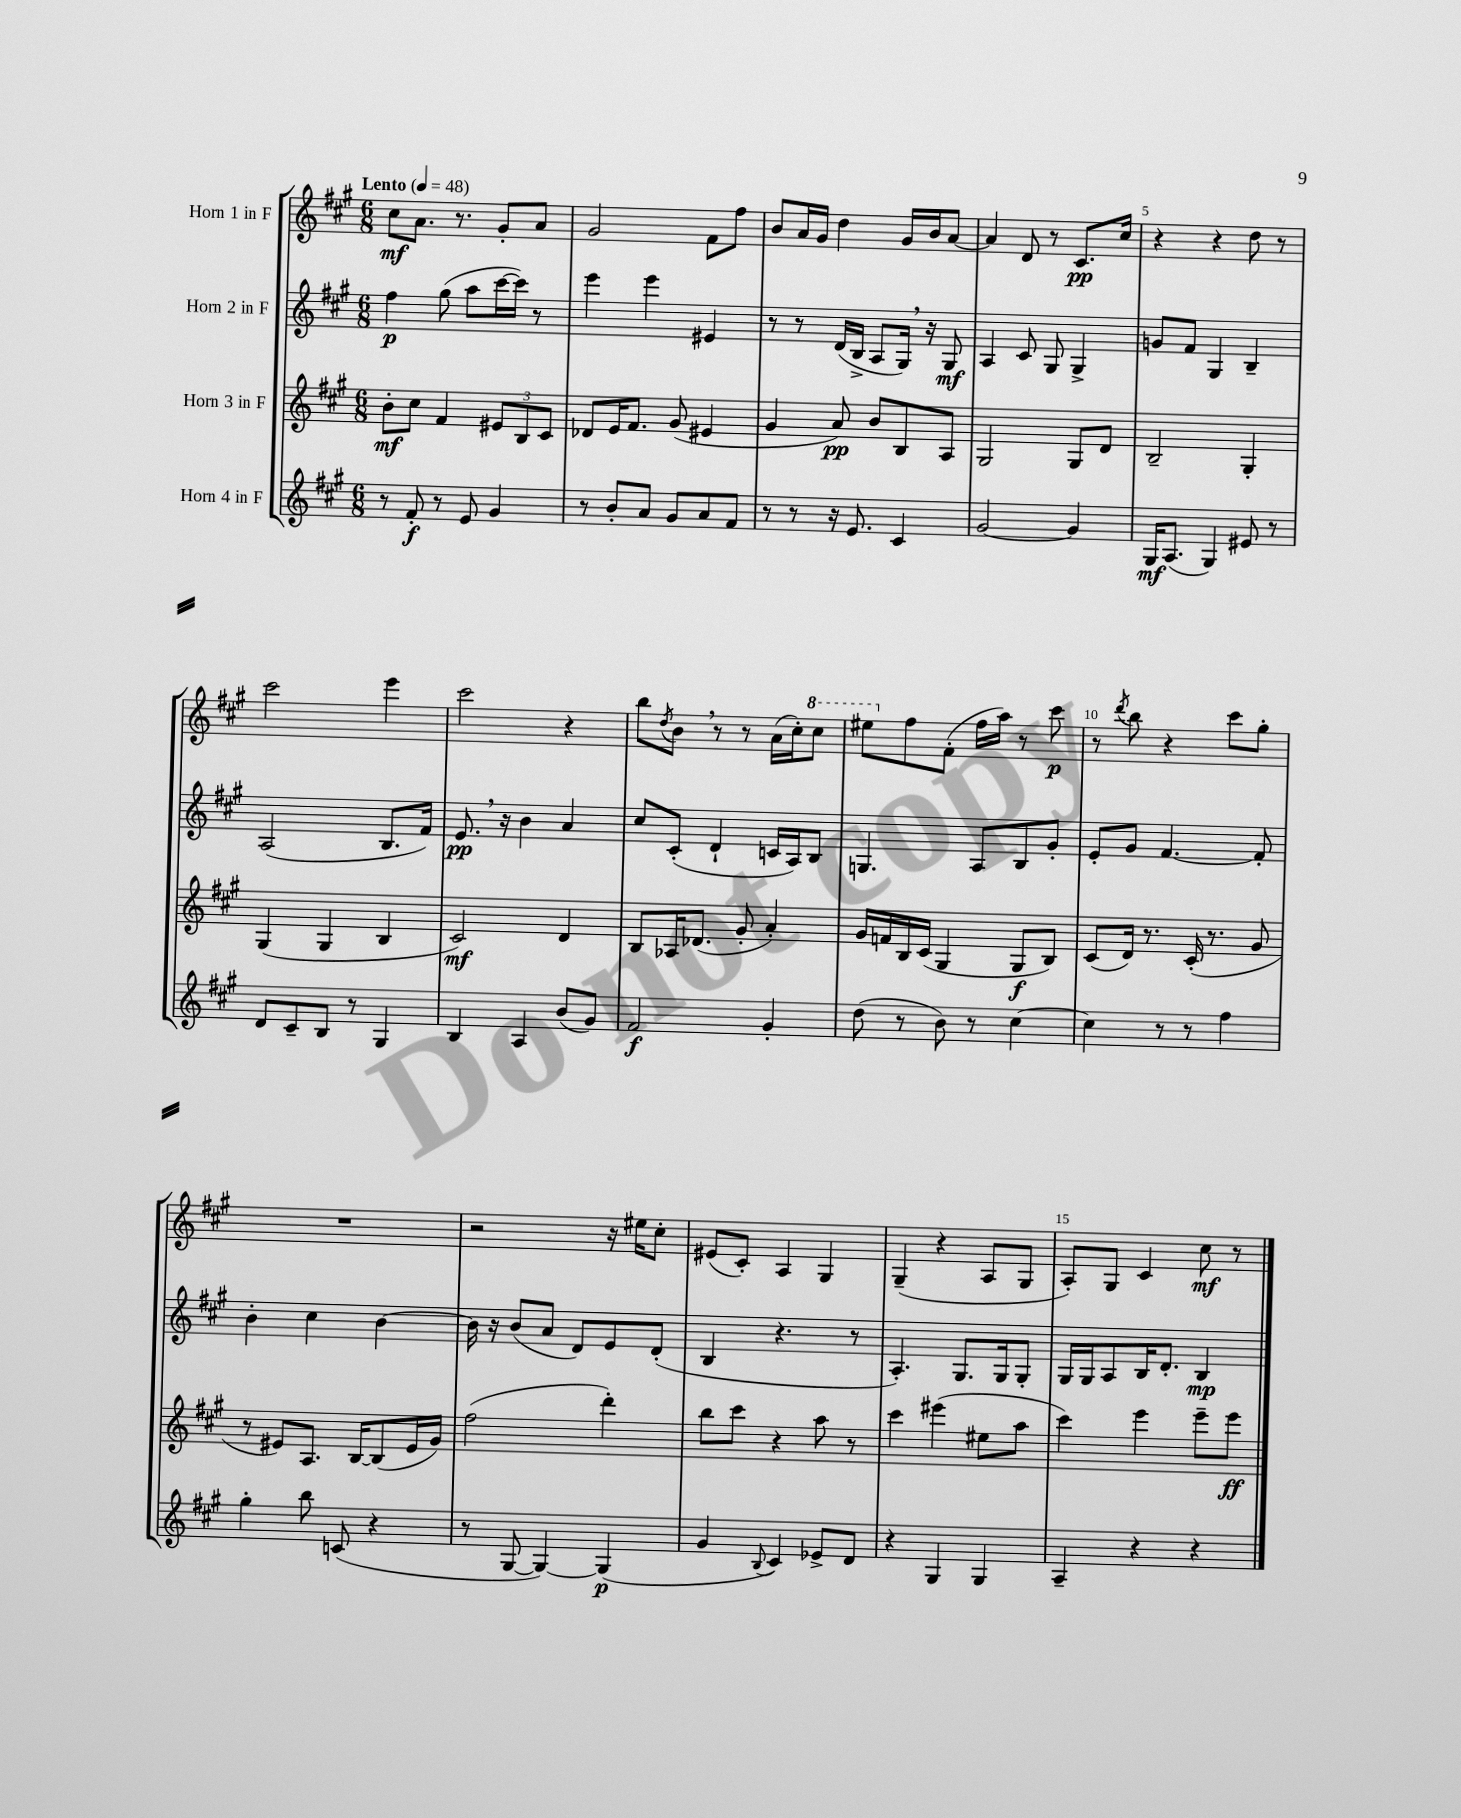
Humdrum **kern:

**kern	**dynam	**kern	**dynam	**kern	**dynam	**kern	**dynam
*part4	*part4	*part3	*part3	*part2	*part2	*part1	*part1
*staff4	*staff4	*staff3	*staff3	*staff2	*staff2	*staff1	*staff1
*I"Horn 4 in F	*	*I"Horn 3 in F	*	*I"Horn 2 in F	*	*I"Horn 1 in F	*
*clefG2	*	*clefG2	*	*clefG2	*	*clefG2	*
*k[f#c#g#]	*	*k[f#c#g#]	*	*k[f#c#g#]	*	*k[f#c#g#]	*
*M6/8	*	*M6/8	*	*M6/8	*	*M6/8	*
*MM48	*	*MM48	*	*MM48	*	*MM48	*
=1	=1	=1	=1	=1	=1	=1	=1
!	!	!	!	!	!	!LO:TX:a:B:t=Lento	!
8r	.	8b'\L	mf	4ff#\	p	8cc#\L	mf
8f#'/	f	8cc#\J	.	.	.	8.a\J	.
8r	.	4f#/	.	(8gg#\	.	.	.
.	.	.	.	.	.	8.r	.
8e/	.	.	.	8aa\L	.	.	.
4g#/	.	12e#X/L	.	[16ccc#\L	.	8g#'/L	.
.	.	.	.	16ccc#\JJ])	.	.	.
.	.	12B/	.	.	.	.	.
.	.	.	.	8r	.	8a/J	.
.	.	12c#/J	.	.	.	.	.
=2	=2	=2	=2	=2	=2	=2	=2
8r	.	8d-X/L	.	4eee\	.	2g#/	.
8b'/L	.	16e/K	.	.	.	.	.
.	.	8.f#/J	.	.	.	.	.
8a/J	.	.	.	4eee\	.	.	.
8g#/L	.	(8g#/	.	.	.	.	.
8a/	.	4e#X/	.	4e#X/	.	8f#\L	.
8f#/J	.	.	.	.	.	8ff#\J	.
=3	=3	=3	=3	=3	=3	=3	=3
8r	.	4g#/	.	8r	.	8b/L	.
8r	.	.	.	8r	.	16a/L	.
.	.	.	.	.	.	16g#/JJ	.
16r	.	8a/)	pp	(16d/LL	.	4dd\	.
8.e/	.	.	.	16B^/JJ	.	.	.
.	.	8b/L	.	8A/L	.	.	.
4c#/	.	8B/	.	16G#,/Jk)	.	16g#/LL	.
.	.	.	.	16r	.	16b/J	.
.	.	8A/J	.	8G#/	mf	[8a/J	.
=4	=4	=4	=4	=4	=4	=4	=4
[2g#/	.	2G#/	.	4A/	.	4a/]	.
.	.	.	.	8c#/	.	8d/	.
.	.	.	.	8G#/	.	8r	.
4g#/]	.	8G#/L	.	4G#^/	.	8.c#/L	pp
.	.	8d/J	.	.	.	.	.
.	.	.	.	.	.	16cc#/Jk	.
=5	=5	=5	=5	=5	=5	=5	=5
16G#/KL	mf	2B~/	.	8gn/L	.	4r	.
(8.A/J	.	.	.	.	.	.	.
.	.	.	.	8f#/J	.	.	.
4G#/)	.	.	.	4G#/	.	4r	.
8e#X/	.	4G#'/	.	4B~/	.	8dd\	.
8r	.	.	.	.	.	8r	.
!!LO:LB:g=z
=6	=6	=6	=6	=6	=6	=6	=6
8d/L	.	(4G#/	.	(2A/	.	2ccc#\	.
8c#~/	.	.	.	.	.	.	.
8B/J	.	4G#/	.	.	.	.	.
8r	.	.	.	.	.	.	.
4G#/	.	4B/	.	8.B/L	.	4eee\	.
.	.	.	.	16f#/Jk)	.	.	.
=7	=7	=7	=7	=7	=7	=7	=7
4B/	.	2c#/)	mf	8.e,/	pp	2ccc#\	.
.	.	.	.	16r	.	.	.
4A/	.	.	.	4b\	.	.	.
(8b/L	.	4d/	.	4a/	.	4r	.
8g#/J)	.	.	.	.	.	.	.
=8	=8	=8	=8	=8	=8	=8	=8
2f#/	f	8B/L	.	8cc#/L	.	8bb\L	.
.	.	.	.	.	.	8qdd/	.
.	.	16A-X/K	.	(8c#'/J	.	8b,\J	.
.	.	(8.d-X/J	.	.	.	.	.
.	.	.	.	4d`/	.	8r	.
.	.	8g#'/	.	.	.	8r	.
4g#'/	.	4a'/)	.	16cn/LL	.	(16a\LL	.
.	.	.	.	16A/J)	.	16cc#'\J)	.
*	*	*	*	*	*	*8va	*
.	.	.	.	8B/J	.	8ccc#\J	.
=9	=9	=9	=9	=9	=9	=9	=9
(8dd\	.	16g#/LL	.	4.Gn/	.	8eee#X\L	.
.	.	16fn/	.	.	.	.	.
*	*	*	*	*	*	*X8va	*
8r	.	16B/	.	.	.	8ff#\	.
.	.	(16c#/JJ	.	.	.	.	.
8b\)	.	4G#/	.	.	.	(8f#'\J	.
8r	.	.	.	8A/L	.	16ff#\LL	.
.	.	.	.	.	.	16aa\JJ)	.
[4cc#\	.	8G#/L	f	8B/	.	8r	.
.	.	8B/J)	.	8g#'/J	.	8ccc#\	p
=10	=10	=10	=10	=10	=10	=10	=10
4cc#\]	.	(8c#/L	.	8e'/L	.	8r	.
.	.	.	.	.	.	8qddd/	.
.	.	16d/Jk)	.	8g#/J	.	8bb\	.
.	.	8.r	.	.	.	.	.
8r	.	.	.	[4.f#/	.	4r	.
8r	.	(16c#'/	.	.	.	.	.
.	.	8.r	.	.	.	.	.
4ff#\	.	.	.	.	.	8ccc#\L	.
.	.	8g#/	.	8f#'/]	.	8gg#'\J	.
!!LO:LB:g=z
=11	=11	=11	=11	=11	=11	=11	=11
4gg#'\	.	8r	.	4b'\	.	2.r	.
.	.	8e#X/L)	.	.	.	.	.
8bb\	.	8.A/J	.	4cc#\	.	.	.
(8cn/	.	.	.	.	.	.	.
.	.	[16B/KL	.	.	.	.	.
4r	.	(8B/]	.	[4b\	.	.	.
.	.	16e#/L	.	.	.	.	.
.	.	16g#/JJ)	.	.	.	.	.
=12	=12	=12	=12	=12	=12	=12	=12
8r	.	(2ff#\	.	16b\]	.	2r	.
.	.	.	.	16r	.	.	.
[8G#/	.	.	.	(8b/L	.	.	.
4G#/_)	.	.	.	8a/J	.	.	.
.	.	.	.	8d/L)	.	.	.
(4G#/]	p	4ddd'\)	.	8e/	.	16r	.
.	.	.	.	.	.	16ee#X\KL	.
.	.	.	.	(8d'/J	.	8cc#'\J	.
=13	=13	=13	=13	=13	=13	=13	=13
4g#/	.	8bb\L	.	4B/	.	(8e#X/L	.
.	.	8ccc#\J	.	.	.	8c#'/J)	.
8qqB/	.	.	.	.	.	.	.
4c#/)	.	4r	.	4.r	.	4A/	.
8e-X^/L	.	8aa\	.	.	.	4G#/	.
8d/J	.	8r	.	8r	.	.	.
=14	=14	=14	=14	=14	=14	=14	=14
4r	.	4ccc#\	.	4.A'/)	.	(4G#~/	.
4G#/	.	(4eee#X\	.	.	.	4r	.
.	.	.	.	8.G#/L	.	.	.
4G#/	.	8ee#X\L	.	.	.	8A/L	.
.	.	.	.	16G#/k	.	.	.
.	.	8aa\J	.	8G#'/J	.	8G#/J	.
=15	=15	=15	=15	=15	=15	=15	=15
4A~/	.	4ccc#\)	.	16G#/LL	.	8A'/L)	.
.	.	.	.	16G#/J	.	.	.
.	.	.	.	8A/	.	8G#/J	.
4r	.	4eee\	.	16B/K	.	4c#/	.
.	.	.	.	8.d'/J	.	.	.
4r	.	8eee~\L	.	4B/	mp	8cc#\	mf
.	.	8eee\J	ff	.	.	8r	.
==	==	==	==	==	==	==	==
*-	*-	*-	*-	*-	*-	*-	*-
